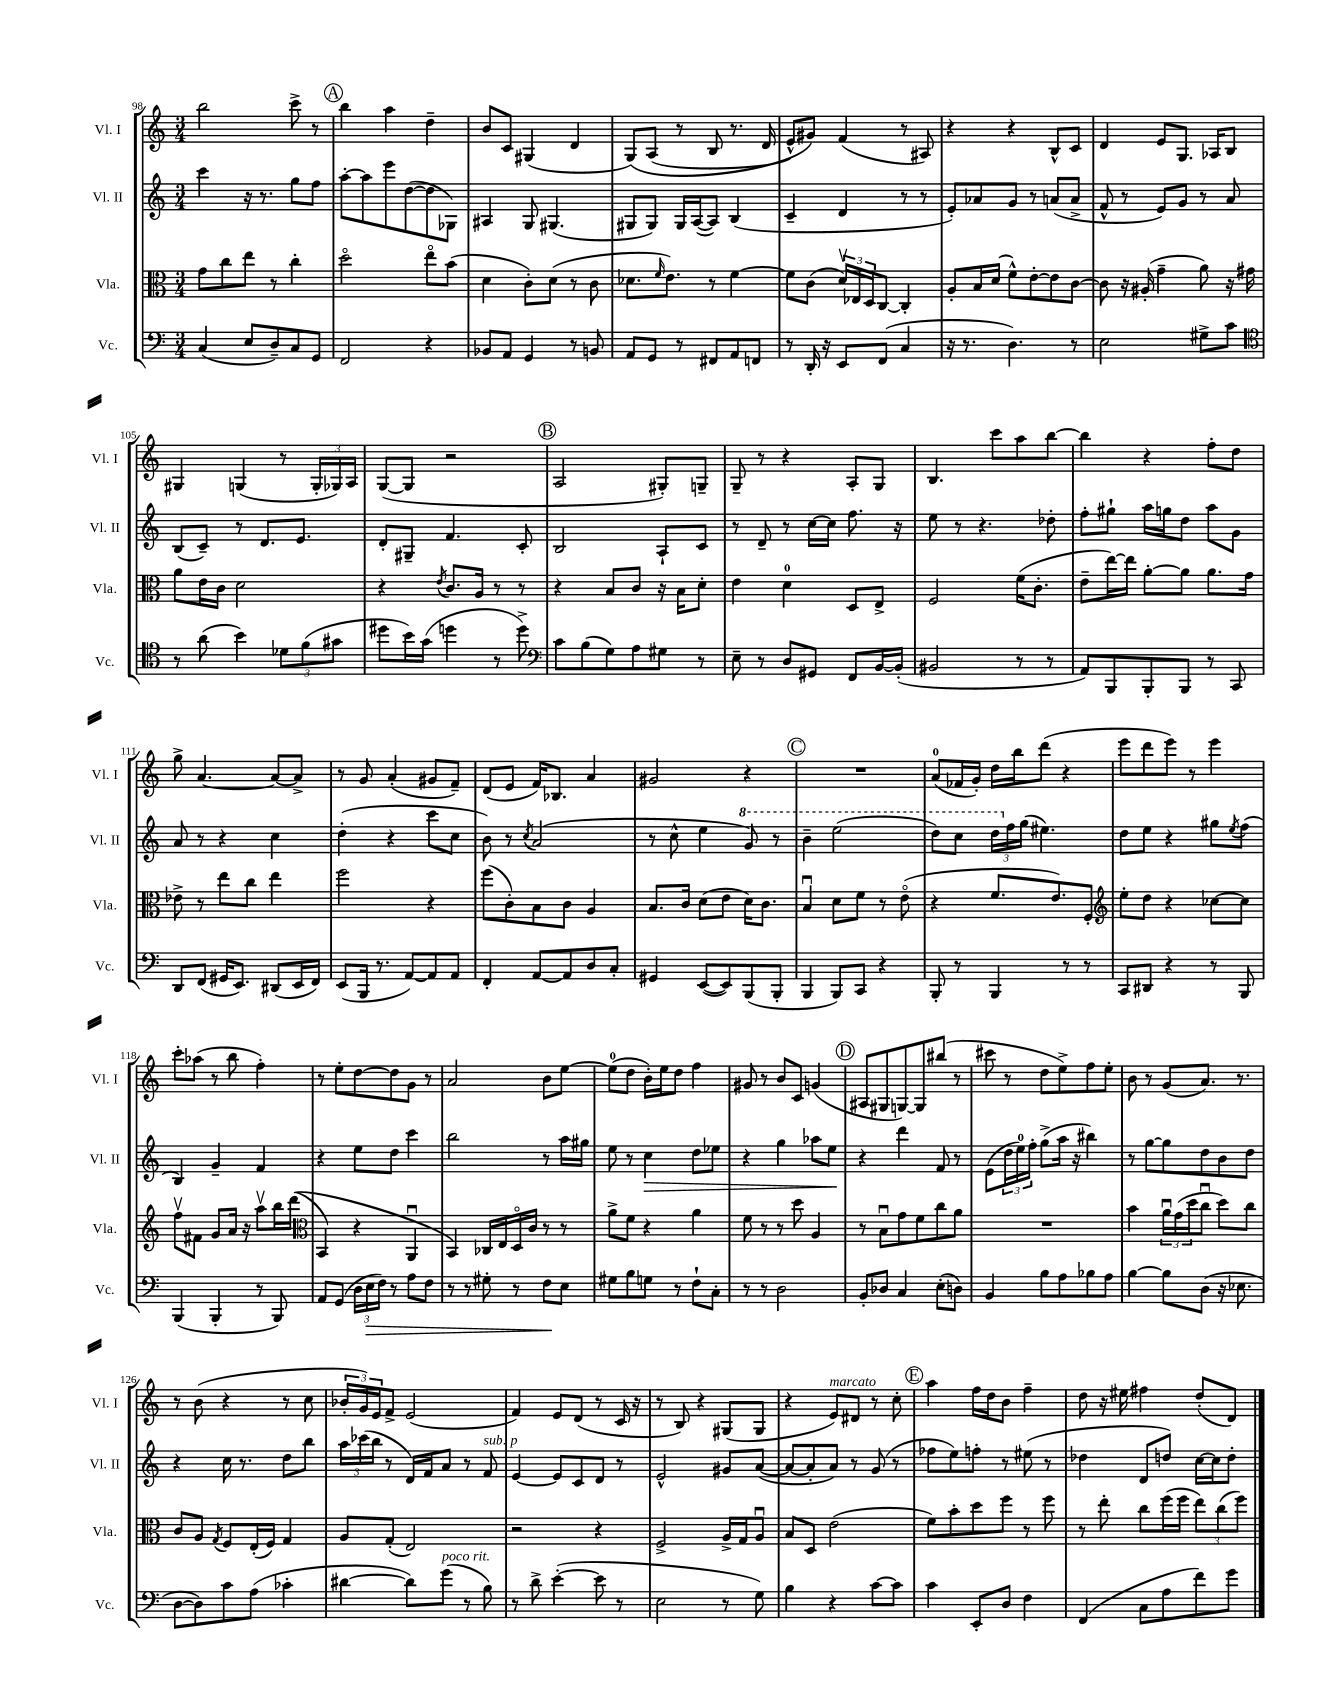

**kern	**dynam	**kern	**kern	**dynam	**kern
*part4	*part4	*part3	*part2	*part2	*part1
*staff4	*staff4	*staff3	*staff2	*staff2	*staff1
*I"Vc.	*	*I"Vla.	*I"Vl. II	*	*I"Vl. I
*I'Vc.	*	*I'Vla.	*I'Vl. II	*	*I'Vl. I
*clefF4	*	*clefC3	*clefG2	*	*clefG2
*k[]	*	*k[]	*k[]	*	*k[]
*M3/4	*	*M3/4	*M3/4	*	*M3/4
=98	=98	=98	=98	=98	=98
(4C/	.	8g\L	4ccc\	.	2bb\
.	.	8cc\	.	.	.
8E/L	.	8ee\J	16r	.	.
.	.	.	8.r	.	.
8D~/)	.	8r	.	.	.
8C/	.	4cc'\	8gg\L	.	8ccc^\
8GG/J	.	.	8ff\J	.	8r
!!LO:REH:place=s1:t=A
=99	=99	=99	=99	=99	=99
2FF/	.	2dd\	[8aa'\L	.	4bb\
.	.	.	8aa\]	.	.
.	.	.	8eee\	.	4aa\
.	.	.	([8dd\	.	.
4r	.	8ee\L	8dd\]	.	4dd~\
.	.	(8b\J	8G-X\J)	.	.
=100	=100	=100	=100	=100	=100
8BB-X/L	.	4d\	4A#X/	.	8b/L
8AA/J	.	.	.	.	8c/J
4GG/	.	8c'\L)	8G/	.	(4G#X/
.	.	(8d\J	(4.G#X/	.	.
8r	.	8r	.	.	4d/
8BBn/	.	8c\	.	.	.
=101	=101	=101	=101	=101	=101
8AA/L	.	8.d-X\L	8G#X/L	.	(8G/L)
8GG/J	.	.	8G#/J)	.	(8A/J
.	.	16qqf/	.	.	.
.	.	8.e\J)	.	.	.
8r	.	.	16G#/LL	.	8r
.	.	.	([16A/J	.	.
8FF#X/L	.	8r	8A/J])	.	8B/
8AA/	.	[4f\	(4B/	.	8.r
8FFn/J	.	.	.	.	.
.	.	.	.	.	16d/
=102	=102	=102	=102	=102	=102
8r	.	8f\L]	4c~/	.	8e^^/L)
16DD'/	.	(8c\J	.	.	8g#X/J)
16r	.	.	.	.	.
8EE/L	.	24dv/LL)	4d/	.	(4f/
.	.	24E-X/	.	.	.
.	.	24D/J	.	.	.
(8FF/J	.	[8C/J	.	.	.
4C/	.	4C'/]	8r	.	8r
.	.	.	8r	.	8A#X/)
=103	=103	=103	=103	=103	=103
16r	.	8A'/L	8e'/L)	.	4r
8.r	.	.	.	.	.
.	.	16B/L	8a-X/	.	.
.	.	(16d/JJ	.	.	.
4.D\)	.	8f^^\L)	8g/J	.	4r
.	.	[8e'\	8r	.	.
.	.	8e\]	(8an/L	.	8B^^/L
8r	.	[8c\J	8a^/J	.	8c/J
=104	=104	=104	=104	=104	=104
2E\	.	8c\]	8f^^/	.	4d/
.	.	16r	8r	.	.
.	.	(16A#X'/	.	.	.
.	.	4g~\	8e/L)	.	8e/L
.	.	.	8g/J	.	8.G/J
8G#X^\L	.	8a\)	8r	.	.
.	.	.	.	.	16A-X/KL
8c\J	.	16r	8a/	.	8B/J
.	.	16g#X\	.	.	.
!!LO:LB:g=z
=105	=105	=105	=105	=105	=105
*clefC4	*	*	*	*	*
8r	.	8a\L	(8B/L	.	4G#X/
(8a\	.	16e\L	8c~/J)	.	.
.	.	16c\JJ	.	.	.
4b\)	.	2d\	8r	.	(4Gn/
.	.	.	8.d/L	.	.
12d-X\L	.	.	.	.	8r
.	.	.	8.e/J	.	.
(12f\	.	.	.	.	.
.	.	.	.	.	24G'/LL
12g#X\J	.	.	.	.	24G-X/)
.	.	.	.	.	24A/JJ
=106	=106	=106	=106	=106	=106
8dd#X\L	.	4r	8d'/L	.	([8G/L
16b\L)	.	.	8G#X~/J	.	8G/J]
(16g\JJ	.	.	.	.	.
.	.	8qe/	.	.	.
4ddn\	.	8.c/L	4.f/	.	2r
.	.	16A/Jk	.	.	.
8r	.	8r	.	.	.
8dd^\)	.	8r	8c'/	.	.
!!LO:REH:place=s1:t=B
=107	=107	=107	=107	=107	=107
*clefF4	*	*	*	*	*
8c\L	.	4r	2B/	.	2A/
(8B\	.	.	.	.	.
8G\)	.	8B/L	.	.	.
8A\	.	8c/J	.	.	.
8G#X\J	.	16r	8A`/L	.	8G#X'/L)
.	.	16B\KL	.	.	.
8r	.	8d'\J	8c/J	.	8Gn~/J
=108	=108	=108	=108	=108	=108
8E~\	.	4e\	8r	.	8G~/
8r	.	.	8d~/	.	8r
8D/L	.	4d\	8r	.	4r
8GG#X/J	.	.	[16cc\LL	.	.
.	.	.	16cc\JJ]	.	.
8FF/L	.	8D/L	8.ff\	.	8A'/L
[16BB/L	.	8E^/J	.	.	8G/J
(16BB'/JJ]	.	.	16r	.	.
=109	=109	=109	=109	=109	=109
2BB#X/	.	2F/	8ee\	.	4.B/
.	.	.	8r	.	.
.	.	.	4.r	.	.
.	.	.	.	.	8ccc\L
8r	.	(16f\KL	.	.	8aa\
.	.	8.c'\J	.	.	.
8r	.	.	8dd-X'\	.	[8bb\J
=110	=110	=110	=110	=110	=110
8AA/L)	.	8e~\L	8ff'\L	.	4bb\]
8BBB/	.	[16ee\L)	8gg#X`\J	.	.
.	.	16ee\JJ]	.	.	.
8BBB'/	.	[8a'\L	16aa\LL	.	4r
.	.	.	16ggn\J	.	.
8BBB/J	.	8a\J]	8dd\J	.	.
8r	.	8.a\L	8aa\L	.	8ff'\L
8CC/	.	.	8g\J	.	8dd\J
.	.	16g\Jk	.	.	.
!!LO:LB:g=z
=111	=111	=111	=111	=111	=111
8DD/L	.	8e-X^\	8a/	.	8gg^\
(8FF/J	.	8r	8r	.	[4.a/
16GG#X/KL	.	8ee\L	4r	.	.
8.EE/J)	.	.	.	.	.
.	.	8cc\J	.	.	.
(8DD#X/L	.	4ee\	4cc\	.	8a/L_
16EE/L	.	.	.	.	8a^/J]
16FF/JJ)	.	.	.	.	.
=112	=112	=112	=112	=112	=112
(8EE/L	.	2ff\	(4dd'\	.	8r
16BBB/Jk	.	.	.	.	8g/
8.r	.	.	.	.	.
.	.	.	4r	.	(4a'/
[8AA/L)	.	.	.	.	.
8AA/]	.	4r	8ccc\L	.	8g#X/L
8AA/J	.	.	8cc\J	.	8f~/J)
=113	=113	=113	=113	=113	=113
4FF'/	.	(8ff\L	8b\)	.	(8d/L
.	.	8c'\)	8r	.	8e/J
.	.	.	8qcc/	.	.
[8AA/L	.	8B\	(2a/	.	16f/KL)
.	.	.	.	.	8.B-X/J
8AA/]	.	8c\J	.	.	.
8D/	.	4A/	.	.	4a/
8C'/J	.	.	.	.	.
=114	=114	=114	=114	=114	=114
4GG#X/	.	8.B/L	8r	.	2g#X/
.	.	.	8cc^^\	.	.
.	.	16c/Jk	.	.	.
([8EE/L	.	(8d\L	4ee\	.	.
8EE/])	.	8e\J	.	.	.
*	*	*	*8va	*	*
(8BBB/	.	16d\KL)	8gg/)	.	4r
.	.	8.c\J	.	.	.
8BBB'/J	.	.	8r	.	.
!!LO:REH:place=s1:t=C
=115	=115	=115	=115	=115	=115
4BBB/	.	4Bu/	4bb~\	.	2.r
8BBB/L)	.	8d\L	(2eee\	.	.
8CC/J	.	8f\J	.	.	.
4r	.	8r	.	.	.
.	.	(8e\	.	.	.
=116	=116	=116	=116	=116	=116
8BBB'/	.	4r	8ddd\L)	.	(8a/L
8r	.	.	8ccc\J	.	16f-X/L
.	.	.	.	.	16g'/JJ)
4BBB/	.	8.f/L	24ddd\LL	.	16dd\LL
*	*	*	*X8va	*	*
.	.	.	24ff\	.	.
.	.	.	.	.	16bb\J
.	.	.	(24gg\JJ	.	.
.	.	.	4.ee#X\)	.	(8ddd\J
.	.	8.e/)	.	.	.
8r	.	.	.	.	4r
8r	.	8F'/J	.	.	.
=117	=117	=117	=117	=117	=117
*	*	*clefG2	*	*	*
8CC/L	.	8ee'\L	8dd\L	.	8eee\L
8DD#X/J	.	8dd\J	8ee\J	.	8ddd\
4r	.	4r	4r	.	8eee\J)
.	.	.	.	.	8r
8r	.	[8cc-X\L	8gg#X\L	.	4eee\
.	.	.	8qee/	.	.
8BBB/	.	8cc-\J]	(8ff\J	.	.
!!LO:LB:g=z
=118	=118	=118	=118	=118	=118
(4BBB/	.	8ffv\L	4B/)	.	8ccc'\L
.	.	8f#X\J	.	.	(8aa-X\J
4BBB'/	.	8g/L	4g~/	.	8r
.	.	16a/Jk	.	.	8bb\
.	.	16r	.	.	.
8r	.	8aav\L	4f/	.	4ff'\)
8BBB/)	.	16bb\L	.	.	.
.	.	((16ddd\JJ	.	.	.
=119	=119	=119	=119	=119	=119
*	*	*clefC3	*	*	*
8AA/L	.	4BB/)	4r	.	8r
(8GG/J	.	.	.	.	8ee'\L
24D\LL	.	4r	8ee\L	.	[8dd\
!	!LO:HP:b	!	!	!	!
24E\	>	.	.	.	.
24F\JJ)	.	.	.	.	.
8r	.	.	8dd\J	.	8dd\]
8A\L	.	4AAu/	4ccc\	.	8g\J
8F\J	.	.	.	.	8r
=120	=120	=120	=120	=120	=120
8r	.	4BB/)	2bb\	.	2a/
8r	.	.	.	.	.
8G#X'\	.	16C-X/LL	.	.	.
.	.	16E/	.	.	.
8r	.	16D/	.	.	.
.	.	16c/JJ	.	.	.
8F\L	.	8r	8r	.	8b\L
8E\J	]	8r	16aa\LL	.	[8ee\J
.	.	.	16gg#X\JJ	.	.
=121	=121	=121	=121	=121	=121
8G#X\L	.	8a^\L	8ee\	.	(8ee\L]
8B\	.	8f\J	8r	.	8dd\J
!	!	!	!	!LO:HP:b	!
8Gn\J	.	4r	4cc\	>	16b'\LL)
.	.	.	.	.	16ee\J
8r	.	.	.	.	8dd\J
8F`\L	.	4a\	8dd\L	.	4ff\
8C'\J	.	.	8ee-X\J	.	.
=122	=122	=122	=122	=122	=122
8r	.	8f\	4r	.	8g#X/
8r	.	8r	.	.	8r
2D\	.	8r	4gg\	.	8b/L
.	.	8dd\	.	.	8c/J
.	.	4A/	8aa-X\L	.	(4gn/
.	.	.	8ee\J	.	.
.	.	.	.	]	.
!!LO:REH:place=s1:t=D
=123	=123	=123	=123	=123	=123
8BB'/L	.	8r	4r	.	8A#X/L
8D-X/J	.	8Bu\L	.	.	8G#X/
4C/	.	8g\	4ddd\	.	[8Gn/)
.	.	8f\	.	.	8G/]
(8E'\L	.	8cc\	8f/	.	(8bb#X/J
8Dn\J)	.	8a\J	8r	.	8r
=124	=124	=124	=124	=124	=124
4BB/	.	2.r	(8e\L	.	8ccc#X\
.	.	.	24dd\L	.	8r
.	.	.	24ee\)	.	.
.	.	.	24ff'\JJ	.	.
8B\L	.	.	(8gg^\L	.	8dd\L
8A\	.	.	16aa\Jk	.	8ee^\)
.	.	.	16r	.	.
8B-X\	.	.	4bb#X\)	.	8ff\
8A\J	.	.	.	.	8ee'\J
=125	=125	=125	=125	=125	=125
[4B\	.	4b\	8r	.	8b\
.	.	.	[8gg\L	.	8r
8B\L]	.	24au\LL	8gg\]	.	(8g/L
.	.	(24g\	.	.	.
.	.	24dd\J	.	.	.
(8D\J	.	8ccu\J	8dd\	.	8.a/J)
16r	.	8dd\L)	8b\	.	.
8.E-X\	.	.	.	.	8.r
.	.	8cc\J	8dd\J	.	.
!!LO:LB:g=z
=126	=126	=126	=126	=126	=126
[8D\L	.	8c/L	4r	.	8r
8D\])	.	8A/J	.	.	(8b\
.	.	8qG/	.	.	.
8c\	.	8F/L	16cc\	.	4r
.	.	.	8.r	.	.
(8A\J	.	(16E'/L	.	.	.
.	.	16F/JJ)	.	.	.
4c-X'\	.	4G/	8dd\L	.	8r
.	.	.	8bb\J	.	8cc\
=127	=127	=127	=127	=127	=127
[4d#X\	.	8A/L	24aa\LL	.	24b-X'/LL
.	.	.	(24ccc-X\	.	24g/)
.	.	.	24bb\JJ	.	24e/J
.	.	(8G'/J	8r	.	8f^/J
8d#\L])	.	2E/)	16d/LL)	.	(2e/
.	.	.	16f/J	.	.
!LO:TX:a:i:t=poco rit.	!	!	!	!	!
(8g\J	.	.	8a/J	.	.
8r	.	.	8r	.	.
!	!	!	!LO:TX:a:i:t=sub. p	!	!
8B\)	.	.	8f/	.	.
=128	=128	=128	=128	=128	=128
8r	.	2r	[4e/	.	4f/)
8d^\	.	.	.	.	.
([4e'\	.	.	8e/L]	.	8e/L
.	.	.	8c/	.	(8d/J
8e\]	.	4r	8d/J	.	8r
8r	.	.	8r	.	16c/
.	.	.	.	.	16r
=129	=129	=129	=129	=129	=129
2E\	.	2F^/	2e^^/	.	8r
.	.	.	.	.	8B/)
.	.	.	.	.	4r
8r	.	16A^/LL	8g#X/L	.	(8G#X/L
.	.	16G/J	.	.	.
8G\)	.	8Au/J	([8a/J	.	8G#/J
=130	=130	=130	=130	=130	=130
4B\	.	8B/L	8a/L_	.	4r
.	.	8D/J	8a'/]	.	.
!	!	!	!	!	!LO:TX:a:i:t=marcato
4r	.	(2e\	8a/J)	.	8e/L)
.	.	.	8r	.	8d#X/J
[8c\L	.	.	(8g/	.	8r
8c\J]	.	.	8r	.	8cc'\
!!LO:REH:place=s1:t=E
=131	=131	=131	=131	=131	=131
4c\	.	8f\L)	8ff-X\L	.	4aa\
.	.	8b'\	8ee\)	.	.
8EE'/L	.	8dd\	8ffn'\J	.	16ff\LL
.	.	.	.	.	16dd\J
8D/J	.	8ff\J	8r	.	8b\J
4F\	.	8r	(8ee#X\	.	4ff~\
.	.	8ff\	8r	.	.
=132	=132	=132	=132	=132	=132
(4FF/	.	8r	4dd-X\	.	8dd\
.	.	8ee'\	.	.	16r
.	.	.	.	.	16ee#X\
8C\L	.	8cc\L	8d/L	.	4ff#X\
8A\	.	(16ff\L	8ddn/J)	.	.
.	.	16ff\JJ	.	.	.
8f\)	.	12ee\L)	[16cc\LL	.	(8dd'/L
.	.	.	16cc\J]	.	.
.	.	(12cc\	.	.	.
8g\J	.	.	8dd'\J	.	8d/J)
.	.	12ff\J)	.	.	.
==	==	==	==	==	==
*-	*-	*-	*-	*-	*-
